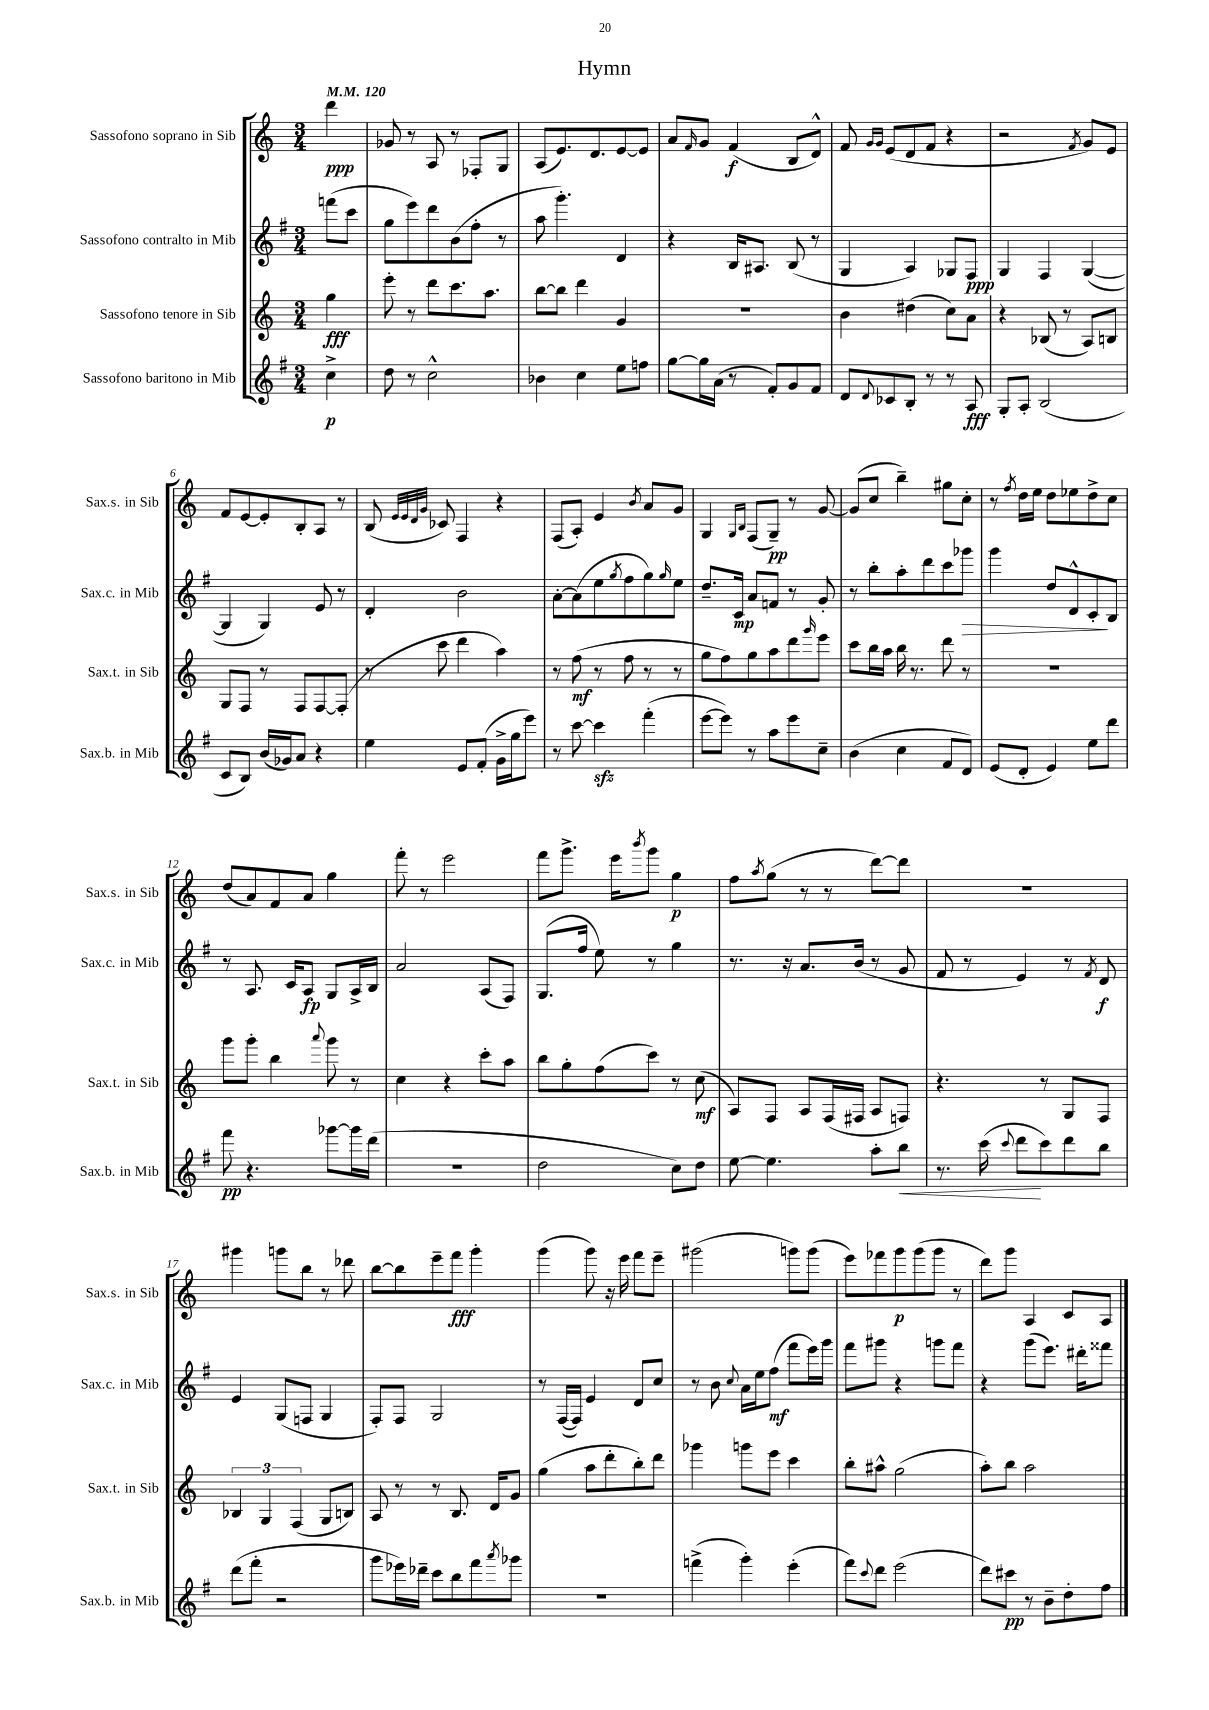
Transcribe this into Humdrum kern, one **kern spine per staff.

**kern	**dynam	**kern	**dynam	**kern	**dynam	**kern	**dynam
*part4	*part4	*part3	*part3	*part2	*part2	*part1	*part1
*staff4	*staff4	*staff3	*staff3	*staff2	*staff2	*staff1	*staff1
*I"Sassofono baritono in Mib	*	*I"Sassofono tenore in Sib	*	*I"Sassofono contralto in Mib	*	*I"Sassofono soprano in Sib	*
*I'Sax.b. in Mib	*	*I'Sax.t. in Sib	*	*I'Sax.c. in Mib	*	*I'Sax.s. in Sib	*
*clefG2	*	*clefG2	*	*clefG2	*	*clefG2	*
*k[f#]	*	*k[]	*	*k[f#]	*	*k[]	*
*M3/4	*	*M3/4	*	*M3/4	*	*M3/4	*
*MM120	*	*MM120	*	*MM120	*	*MM120	*
=	=	=	=	=	=	=	=
4cc^\	p	4gg\	fff	(8fffn\L	.	4ddd\	ppp
.	.	.	.	8ccc\J	.	.	.
=1	=1	=1	=1	=1	=1	=1	=1
8dd\	.	8eee'\	.	8gg\L	.	8g-X/	.
8r	.	8r	.	8eee\)	.	8r	.
2cc^^\	.	8ddd\L	.	8ddd\	.	8A/	.
.	.	8.ccc\	.	(8b\	.	8r	.
.	.	.	.	8ff#'\J	.	8F-X'/L	.
.	.	8.aa\J	.	.	.	.	.
.	.	.	.	8r	.	8G/J	.
=2	=2	=2	=2	=2	=2	=2	=2
4b-X\	.	[8bb\L	.	8aa\	.	(8A/L	.
.	.	8bb\J]	.	4.ggg'\)	.	8.e/)	.
4cc\	.	4ddd\	.	.	.	.	.
.	.	.	.	.	.	8.d/	.
8ee\L	.	4g/	.	4d/	.	[8e/	.
8ffn\J	.	.	.	.	.	8e/J]	.
=3	=3	=3	=3	=3	=3	=3	=3
[8gg\L	.	2.r	.	4r	.	8a/L	.
.	.	.	.	.	.	16qqf/	.
16gg\L]	.	.	.	.	.	8g/J	.
(16a\JJ	.	.	.	.	.	.	.
8r	.	.	.	16B/KL	.	(4f/	f
.	.	.	.	8.A#X/J	.	.	.
8f#'/L)	.	.	.	.	.	.	.
8g/	.	.	.	(8B/	.	8B/L	.
8f#/J	.	.	.	8r	.	8d^^/J)	.
=4	=4	=4	=4	=4	=4	=4	=4
8d/L	.	4b\	.	4G/	.	8f/	.
.	.	.	.	.	.	16qqg/LL	.
8qqd/	.	.	.	.	.	16qqg/JJ	.
8c-X/	.	.	.	.	.	(8e/L	.
8B'/J	.	(4dd#X\	.	4A/)	.	8d/	.
8r	.	.	.	.	.	8f/J	.
8r	.	8cc\L)	.	8G-X/L	.	4r	.
8A/	fff	8a\J	.	8F#/J	ppp	.	.
=5	=5	=5	=5	=5	=5	=5	=5
8G'/L	.	4r	.	4G/	.	2r	.
8A'/J	.	.	.	.	.	.	.
(2B/	.	(8B-X/	.	4F#/	.	.	.
.	.	8r	.	.	.	.	.
.	.	.	.	.	.	8qf/	.
.	.	8A/L)	.	([4G/	.	8g/L)	.
.	.	8Bn/J	.	.	.	8e/J	.
!!LO:LB:g=z
=6	=6	=6	=6	=6	=6	=6	=6
8c/L	.	8G/L	.	4G/]	.	8f/L	.
8B/J)	.	8F/J	.	.	.	[8e/	.
(16b/LL	.	8r	.	4G/)	.	8e'/]	.
16g-X/J)	.	.	.	.	.	.	.
8a/J	.	8F/L	.	.	.	8B'/	.
4r	.	[8F/	.	8e/	.	8A/J	.
.	.	(8F'/J]	.	8r	.	8r	.
=7	=7	=7	=7	=7	=7	=7	=7
4ee\	.	8r	.	4d'/	.	(8B/	.
.	.	.	.	.	.	32qqe/LLL	.
.	.	.	.	.	.	32qqe/	.
.	.	.	.	.	.	32qqd/	.
.	.	.	.	.	.	32qqg/JJJ	.
.	.	8ccc\	.	.	.	8c-X/)	.
8e/L	.	4ddd\	.	2b\	.	4F/	.
(8f#'/J	.	.	.	.	.	.	.
16g^\LL	.	4aa\)	.	.	.	4r	.
16gg\J	.	.	.	.	.	.	.
8eee\J)	.	.	.	.	.	.	.
=8	=8	=8	=8	=8	=8	=8	=8
8r	.	8r	.	[8a'\L	.	(8F/L	.
[8ccc\	.	(8ff\	mf	(8a\]	.	8A'/J)	.
4ccczz\]	.	8r	.	8ee\	.	4e/	.
.	.	.	.	8qgg/	.	.	.
.	.	8ff\	.	8ff#\	.	.	.
.	.	.	.	.	.	8qb/	.
(4fff#'\	.	8r	.	8gg\)	.	8a/L	.
.	.	.	.	16qqgg/	.	.	.
.	.	8r	.	8ee\J	.	8g/J	.
=9	=9	=9	=9	=9	=9	=9	=9
[8eee\L	.	8gg\L	.	8.dd~/L	.	4G/	.
8eee\J])	.	8ff\)	.	.	.	.	.
.	.	.	.	16c/Jk	mp	.	.
.	.	.	.	.	.	16qqG/LL	.
.	.	.	.	.	.	16qqB/JJ	.
8r	.	8gg\	.	8a/L	.	(8F/L	.
8aa\L	.	8aa\	.	8fn/J	.	8G~/J)	pp
8eee\	.	8ddd\	.	8r	.	8r	.
.	.	16qqggg/	.	.	.	.	.
8cc~\J	.	8eee\J	.	8g'/	.	[8g/	.
=10	=10	=10	=10	=10	=10	=10	=10
(4b\	.	8ccc\L	.	8r	.	(8g/L]	.
.	.	16bb\L	.	8bb'\L	.	8cc/J	.
.	.	16aa\JJ	.	.	.	.	.
4cc\	.	16bb\	.	8aa'\	.	4bb~\)	.
.	.	8.r	.	.	.	.	.
.	.	.	.	8ddd\	.	.	.
8f#/L	.	8ddd\	.	8ccc\	.	8gg#X\L	.
!	!	!	!	!	!LO:HP:b	!	!
8d/J)	.	8r	.	8ggg-X\J	>	8cc'\J	.
=11	=11	=11	=11	=11	=11	=11	=11
(8e/L	.	2.r	.	4ggg\	.	8r	.
.	.	.	.	.	.	8qff/	.
8d'/J	.	.	.	.	.	16dd\LL	.
.	.	.	.	.	.	16ee\JJ	.
4e/)	.	.	.	8dd/L	.	8dd\L	.
.	.	.	.	8d^^/	.	8ee-X\	.
8ee\L	.	.	.	8c'/	.	8dd^\	.
8ddd\J	.	.	.	8B/J	]	8cc\J	.
!!LO:LB:g=z
=12	=12	=12	=12	=12	=12	=12	=12
8fff#\	pp	8ggg\L	.	8r	.	(8dd/L	.
4.r	.	8ggg'\J	.	8.A/	.	8a/)	.
.	.	4bb\	.	.	.	8f/	.
.	.	.	.	16c/KL	.	.	.
.	.	.	.	8A/J	fp	8a/J	.
.	.	8qqaaa/	.	.	.	.	.
[8ggg-X\L	.	8ggg\	.	8G/L	.	4gg\	.
16ggg-\L]	.	8r	.	16A^/L	.	.	.
(16ddd\JJ	.	.	.	16B/JJ	.	.	.
=13	=13	=13	=13	=13	=13	=13	=13
2.r	.	4cc\	.	2a/	.	8fff'\	.
.	.	.	.	.	.	8r	.
.	.	4r	.	.	.	2eee\	.
.	.	8ccc'\L	.	(8A/L	.	.	.
.	.	8aa\J	.	8F#/J)	.	.	.
=14	=14	=14	=14	=14	=14	=14	=14
2dd\	.	8bb\L	.	(8.G/L	.	8fff\L	.
.	.	8gg'\	.	.	.	8.ggg^\J	.
.	.	.	.	16ff#/Jk	.	.	.
.	.	(8ff\	.	8ee\)	.	.	.
.	.	.	.	.	.	16eee\KL	.
.	.	.	.	.	.	8qbbb/	.
.	.	8ccc\J)	.	8r	.	8ggg\J	.
8cc\L)	.	8r	.	4gg\	.	4gg\	p
8dd\J	.	(8cc\	mf	.	.	.	.
=15	=15	=15	=15	=15	=15	=15	=15
[8ee\	.	8A/L)	.	8.r	.	8ff\L	.
.	.	.	.	.	.	8qaa/	.
4.ee\]	.	8F/J	.	.	.	(8gg\J	.
.	.	.	.	16r	.	.	.
.	.	8A/L	.	8.a/L	.	8r	.
.	.	(16F/L	.	.	.	8r	.
.	.	16F#X/JJ	.	(16b/Jk	.	.	.
8aa'\L	.	8A/L	.	8r	.	[8ddd\L)	.
!	!LO:HP:b	!	!	!	!	!	!
8bb\J	<	8Fn/J)	.	8g/	.	8ddd\J]	.
=16	=16	=16	=16	=16	=16	=16	=16
8.r	.	4.r	.	8f#/	.	2.r	.
.	.	.	.	8r	.	.	.
(16ccc\	.	.	.	.	.	.	.
8qqccc/	.	.	.	.	.	.	.
8ddd\L	.	.	.	4e/)	.	.	.
8ccc\)	[	8r	.	.	.	.	.
8ddd\	.	8G/L	.	8r	.	.	.
.	.	.	.	8qf#/	.	.	.
8bb\J	.	8F/J	.	8d/	f	.	.
!!LO:LB:g=z
=17	=17	=17	=17	=17	=17	=17	=17
(8ddd\L	.	6B-X/	.	4e/	.	4ggg#X\	.
8fff#'\J	.	.	.	.	.	.	.
.	.	6G/	.	.	.	.	.
2r	.	.	.	(8G/L	.	8gggn\L	.
.	.	(6F/	.	.	.	.	.
.	.	.	.	8Fn/J	.	8bb\J	.
.	.	8G/L	.	4G/	.	8r	.
.	.	8Bn/J)	.	.	.	8ddd-X\	.
=18	=18	=18	=18	=18	=18	=18	=18
8ggg\L	.	8A/	.	8F#'/L)	.	[8bb\L	.
16eee-X\L)	.	8r	.	8F#/J	.	8bb\]	.
16ddd-X~\JJ	.	.	.	.	.	.	.
8ccc\L	.	8r	.	2G/	.	8eee~\	.
8bb\	.	8.B/	.	.	.	8fff\J	fff
8fff#\	.	.	.	.	.	4ggg'\	.
.	.	16d/KL	.	.	.	.	.
8qaaa/	.	.	.	.	.	.	.
8ggg-X\J	.	8g/J	.	.	.	.	.
=19	=19	=19	=19	=19	=19	=19	=19
2.r	.	(4gg\	.	8r	.	(4ggg\	.
.	.	.	.	([16F#/LL	.	.	.
.	.	.	.	16F#/JJ])	.	.	.
.	.	8aa\L	.	4e/	.	8ggg\)	.
.	.	8ddd'\	.	.	.	16r	.
.	.	.	.	.	.	16eee\	.
.	.	8bb'\)	.	8d/L	.	8fff\L	.
.	.	8ddd\J	.	8cc/J	.	8eee~\J	.
=20	=20	=20	=20	=20	=20	=20	=20
(4fffn^\	.	4ggg-X\	.	8r	.	(2ggg#X\	.
.	.	.	.	8b\	.	.	.
.	.	.	.	8qqcc/	.	.	.
4ggg'\)	.	8gggn\L	.	16a\LL	.	.	.
.	.	.	.	16ee\J	.	.	.
.	.	8eee\J	.	(8ff#\J	mf	.	.
(4eee'\	.	4ccc\	.	8fff#\L	.	8gggn\L)	.
.	.	.	.	16eee\L)	.	(8ggg\J	.
.	.	.	.	16ggg\JJ	.	.	.
=21	=21	=21	=21	=21	=21	=21	=21
8fff#\L)	.	8bb'\L	.	8fff#\L	.	8eee\L)	.
8qqccc/	.	.	.	.	.	.	.
8ddd\J	.	8aa#X^^\J	.	8ggg#X\J	.	8fff-X\	.
(2eee\	.	(2gg\	.	4r	.	8ggg\	p
.	.	.	.	.	.	(8ggg\	.
.	.	.	.	8gggn\L	.	8ggg\J	.
.	.	.	.	8fff#\J	.	8r	.
=22	=22	=22	=22	=22	=22	=22	=22
8ddd\L)	.	8aa'\L)	.	4r	.	8ddd\L)	.
8ccc#X\J	pp	8bb\J	.	.	.	8ggg\J	.
8r	.	2aa\	.	(8ggg\L	.	4A/	.
8b~\L	.	.	.	8.eee\J)	.	.	.
8dd'\	.	.	.	.	.	8c/L	.
.	.	.	.	16ddd#X'\KL	.	.	.
8ff#\J	.	.	.	8fff##X\J	.	8A/J	.
==	==	==	==	==	==	==	==
*-	*-	*-	*-	*-	*-	*-	*-
